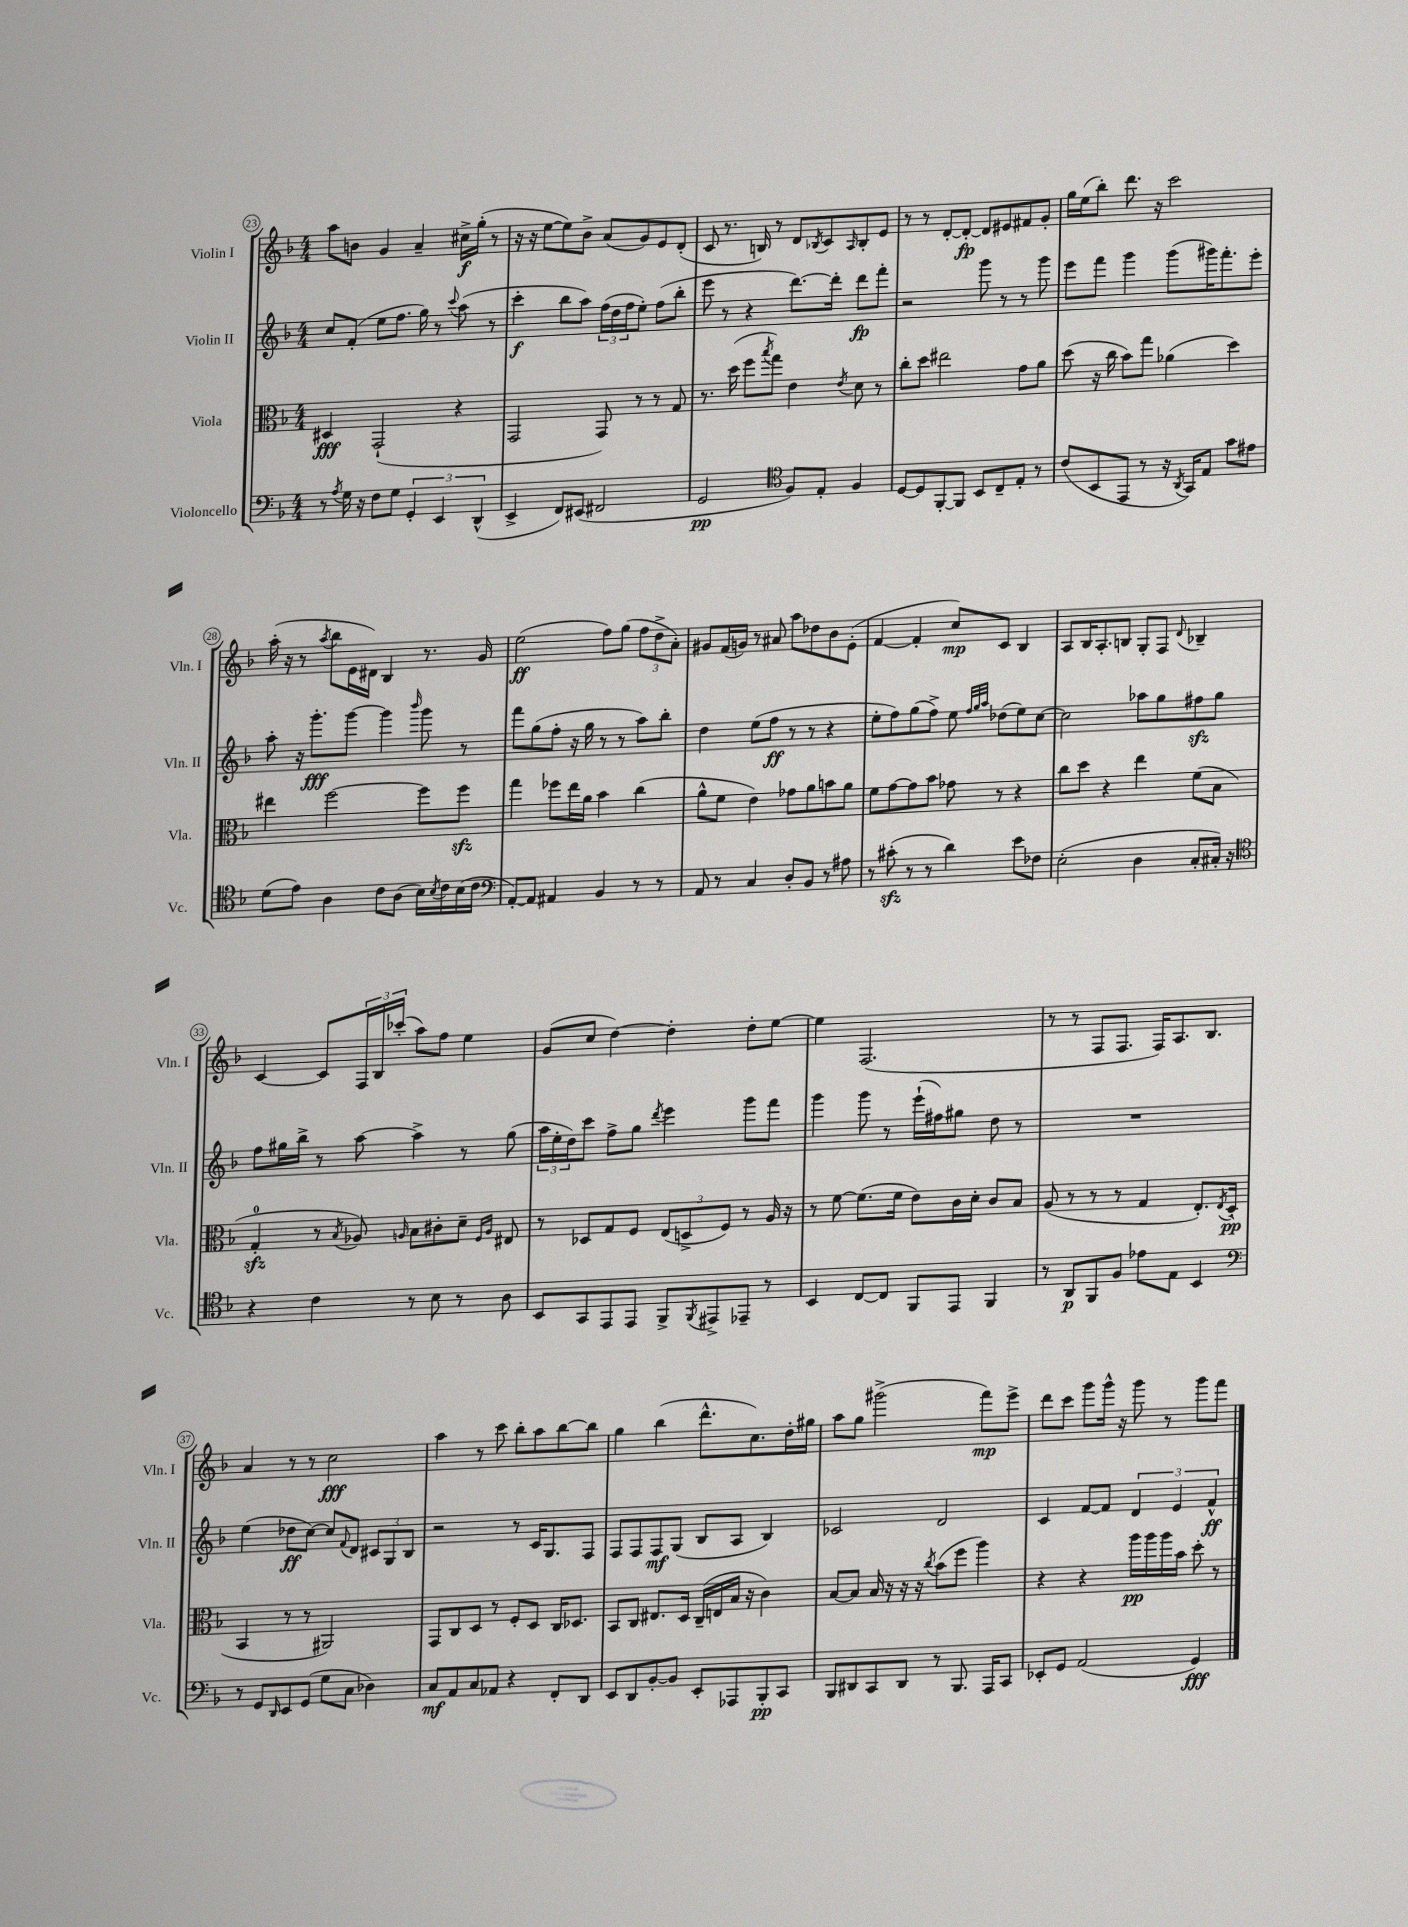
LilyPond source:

<<
\new StaffGroup <<
\new Staff = "s0" \with { instrumentName = "Violin I" shortInstrumentName = "Vln. I" } {
    \clef treble \key f \major \numericTimeSignature \time 4/4
    a''8 b'8 g'4 a'4-- cis''16->\f g''16-.( r8 |
    r16 r16 e''8~ e''8) bes'8-> a'8( g'8) e'8 d'8-.( |
    c'8 r8. b16) r8 d'8 \acciaccatura { bes8 } c'8 \grace { a16 } bes8-. e'8 |
    r8 r8 d'8~-. d'8~-.\fp d'8 eis'8 fis'8 g'8-. |
    g''16 e''16( bes''8-.) d'''8. r16 c'''2 |
    a''16-.( r16 r8 \acciaccatura { a''8 } bes''8 e'16 dis'16) bes4 r8. g'16 |
    e''2\ff( f''8) g''8( \tuplet 3/2 { f''8 d''8-> a'8-.) } |
    gis'8 f'16( g'16) r8 ais'8 a''8 des''8 bes'8 e'8-.( |
    f'4~ f'4-. c''8\mp) c'8 bes4 |
    a8 bes16 a8.-. b8 g8-. f8 \appoggiatura { d'8 } bes4-- |
    c'4~ c'8 \tuplet 3/2 { f16 bes16 ces'''16-.( } a''8) f''8 e''4 |
    g'8( c''8 d''4~) d''4-. d''8-. e''8~ |
    e''4 f2.( |
    r8 r8 f8 f8. f16) a8. bes8. |
    a'4 r8 r8 c''2\fff |
    a''4 r8 c'''8 bes''8-. a''8 bes''8~ bes''8 |
    g''4 bes''4( d'''8.-^ c''8.) d''16-. gis''16 |
    a''8 g''8 gis'''2->( f'''8\mp) e'''8-> |
    d'''8 c'''8 g'''8 g'''16-^ r16 g'''8 r8 g'''8 f'''8 \bar "|." |
}
\new Staff = "s1" \with { instrumentName = "Violin II" shortInstrumentName = "Vln. II" } {
    \clef treble \key f \major \numericTimeSignature \time 4/4
    c''8 f'8-.( e''8 f''8. g''16) r8 \appoggiatura { c'''8 } a''8( r8 |
    c'''4-.\f bes''8 a''8) \tuplet 3/2 { f''16( d''16 f''16 } e''8-.) f''8( bes''8-. |
    e'''8 r8 r4 d'''8.~) d'''16-. d'''8\fp f'''8-. |
    r2 g'''8 r8 r8 g'''8 |
    e'''8 f'''8 g'''4 g'''8( gis'''16) f'''8.-. e'''8-. |
    a''8-. r16 g'''8.-.\fff g'''8~ g'''4 \grace { bes'''16 } g'''8 r8 |
    f'''8 g''8( f''8-. r16 g''16 r8 r8 a''8) bes''8-. |
    d''4 e''8( f''8\ff r8 r8 r4 |
    e''8-. f''8) g''8( f''8->) e''8 \grace { f''32 g''32 a''32 } des''8( e''8) c''8~ |
    c''2 aes''8 g''8 fis''8\sfz g''8 |
    f''8 gis''16 bes''16-> r8 a''8~ a''4-> r8 gis''8( |
    \tuplet 3/2 { a''16 e''16-. d''16) } c'''8 f''8-> g''8 \acciaccatura { d'''8 } e'''4 g'''8 f'''8 |
    g'''4 g'''8 r8 e'''16-!( fis''16) gis''8 d''8 r8 |
    R1 |
    e''4( des''8\ff c''8~) c''8 \appoggiatura { f'8 } d'8 \tuplet 3/2 { cis'8 g8 bes8 } |
    r2 r8 c'16 g8. f8 |
    f8 f8 f8\mf g8( bes8 a8 bes4) |
    ces'2 d'2 |
    c'4 f'8~ f'8 \tuplet 3/2 { d'4 e'4 f'4-^\ff } \bar "|." |
}
\new Staff = "s2" \with { instrumentName = "Viola" shortInstrumentName = "Vla." } {
    \clef alto \key f \major \numericTimeSignature \time 4/4
    dis4\fff g,2-!( r4 |
    g,2 g,8) r8 r8 g8 |
    r8. d''16( f''8 \acciaccatura { bes''8 } g''8) e'4 \acciaccatura { e'8 } d'8 r8 |
    c''8-. d''8 eis''2 g'8 a'8 |
    d''8( r16 c''16 bes'8) g''8 aes'4( d''4) |
    eis''4 f''2~ f''8 f''8\sfz |
    g''4 fes''8 e''16 a'16 bes'4 c''4( |
    a'8-^ f'8 e'4) ges'8 a'8 b'8 a'8 |
    f'8 g'8~ g'8 bes'8 ges'8 r8 r4 |
    c''8 d''8 r4 e''4 f'8( bes8 |
    g4-0-.\sfz r8 \acciaccatura { bes8 } aes8) \grace { a16 } bes8 cis'8-. d'8-- \grace { f16 a16 } eis8 |
    r8 des8 g8 f8 \tuplet 3/2 { e8( d8-> f8) } r8 a16 r16 |
    r8 f'8~ f'8.( f'16 e'8) c'16 d'16-. c'8 bes8 |
    a8( r8 r8 r8 g4 e8.-.) \acciaccatura { e8 } d16-.\pp( |
    bes,4 r8 r8 ais,2) |
    g,8 c8 d8 r8 f8-. d8 c16 des8. |
    bes,8 c8 eis8. d16 c16--( e16 bes16 r16 c'4) |
    bes8~ bes8 bes16 r16 r16 r16 \acciaccatura { c''8 } bes'8( f''8 a''4) |
    r4 r4 a''16\pp a''16 a''16 bes'16 d''8-. r8 \bar "|." |
}
\new Staff = "s3" \with { instrumentName = "Violoncello" shortInstrumentName = "Vc." } {
    \clef bass \key f \major \numericTimeSignature \time 4/4
    r8 \acciaccatura { a8 } g16 r16 f8 g8 \tuplet 3/2 { g,4-. e,4 d,4-^( } |
    e,4-> f,8) eis,8( fis,2 |
    g,2\pp \clef tenor f8) e8-. f4 |
    d8~ d8 f,8~-. f,8 bes,8 c8-- e8-. r8 |
    c'8( bes,8 e,8 r8 r16 \acciaccatura { a,8 } g,16) e8 g'8 eis'8 |
    d'8( e'8) a4 c'8 a8( bes16) \acciaccatura { bes8 } c'16 bes16( c'16 |
    \clef bass a,8~-.) a,8 ais,4 bes,4 r8 r8 |
    a,8 r8 c4 d8-. bes,8 r8 ais8 |
    r8 cis'8-.\sfz( r8 r8 d'4) e'8 fes8 |
    e2-.( d4 c8-. cis16-.) r16 |
    \clef tenor r4 c'4 r8 bes8 r8 a8 |
    bes,8 g,8 e,8 e,8 f,8-> \acciaccatura { f,8 } eis,8-> ees,8-- r8 |
    bes,4 c8~ c8 f,8 e,8 f,4 |
    r8 a,8\p f,8 f8 ees'8 e8 bes,4 |
    \clef bass r8 g,8 \grace { d,16 } e,8 g,8( g8 c8 des4) |
    c8\mf a,8 c8 aes,8 r4 f,8-. d,8 |
    e,8 d,8 bes,8~-. bes,8 e,8-. aes,,8 bes,,8-.\pp c,8 |
    bes,,8 dis,8 c,8 dis,8 r8 bes,,8. a,,16 c,8 |
    ees,8-. g,8 a,2( g,4\fff) \bar "|." |
}
>>
>>
\layout { \context { \Score currentBarNumber = #23 \override BarNumber.stencil = #(make-stencil-circler 0.1 0.3 ly:text-interface::print) } }
